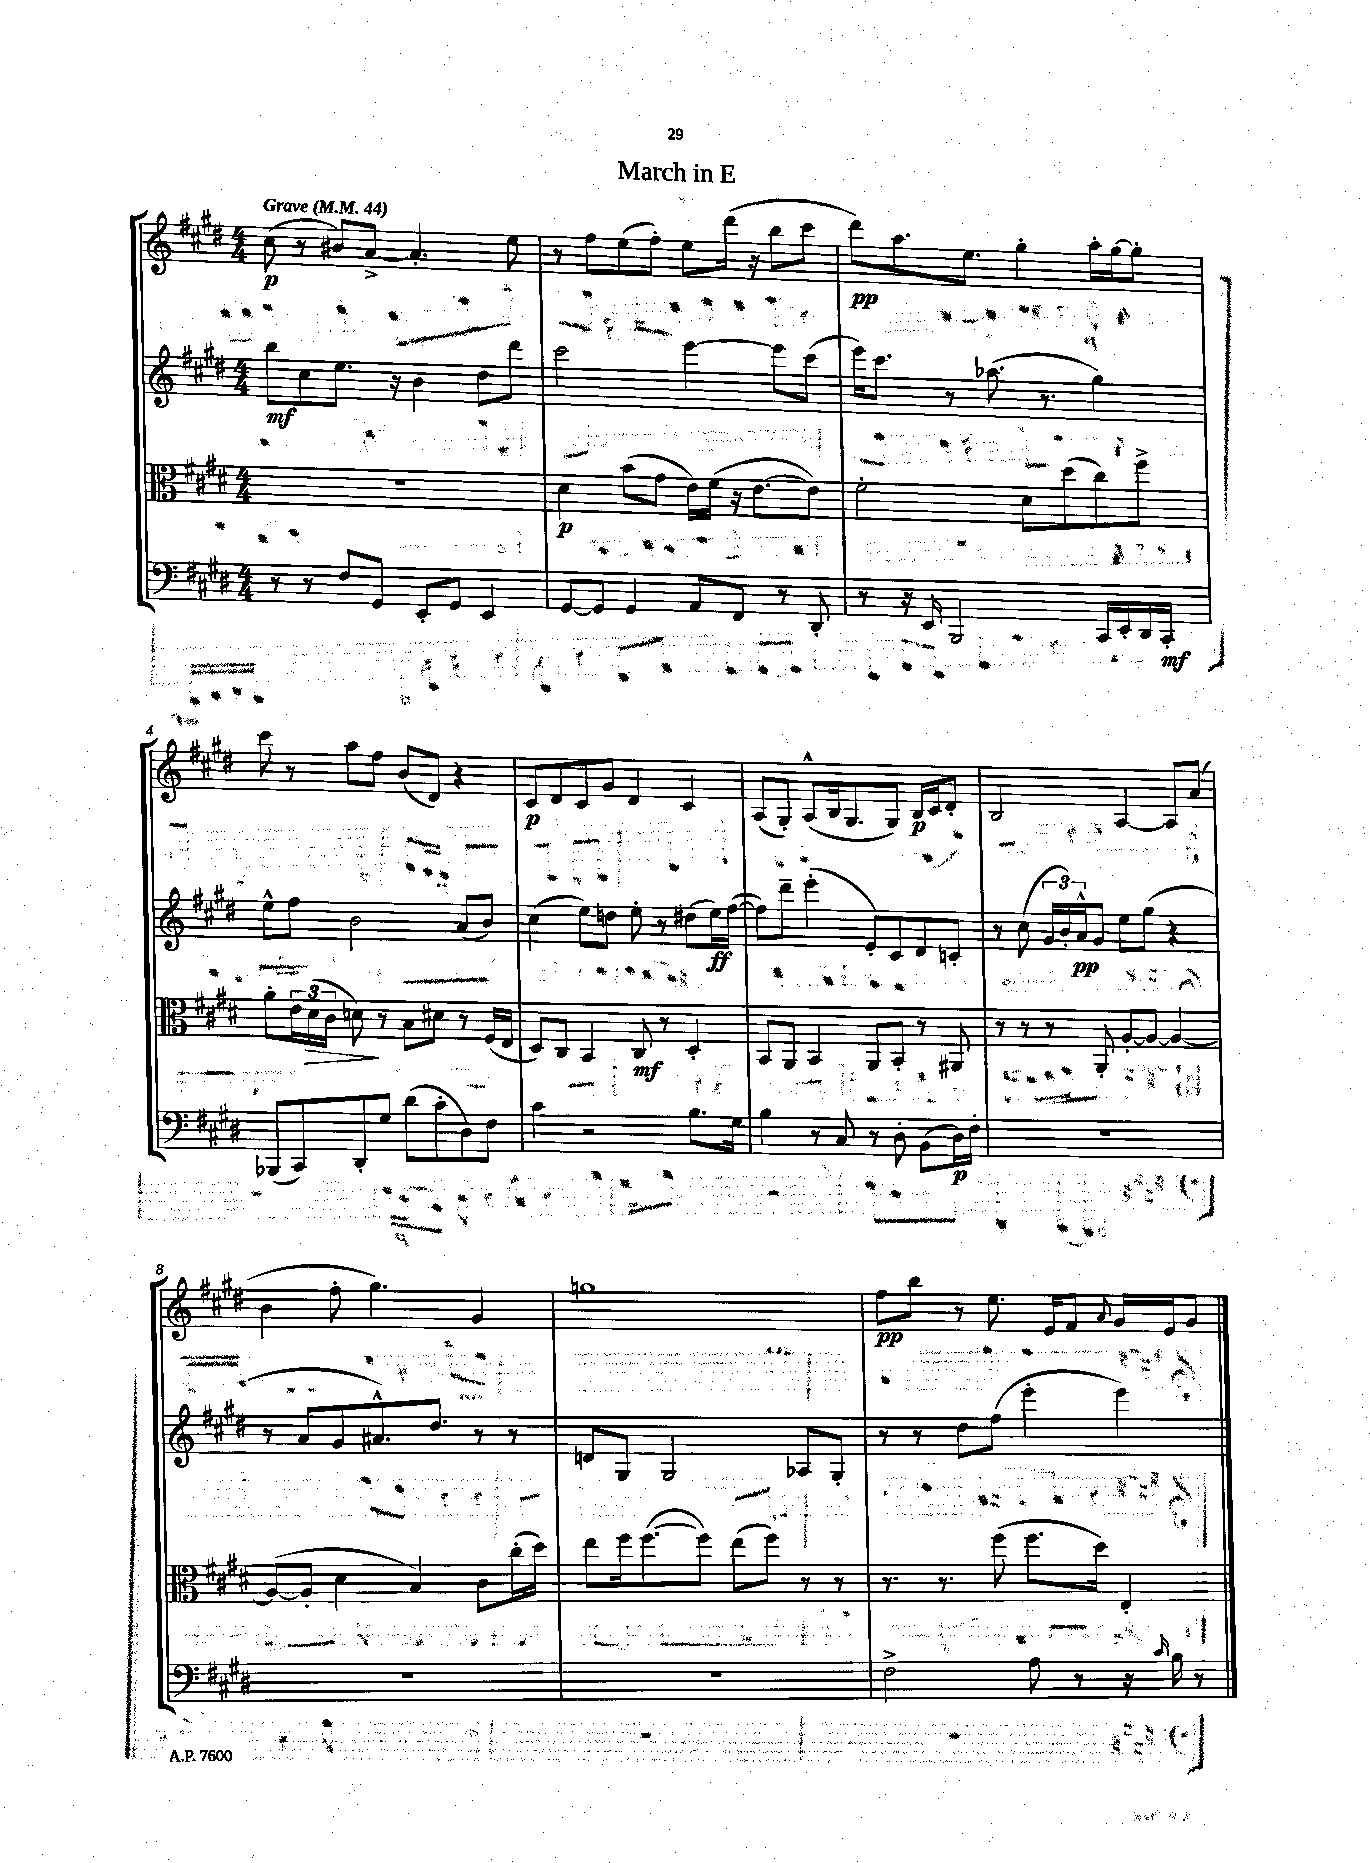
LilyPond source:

\header { title = "March in E" }
<<
\new StaffGroup <<
\new Staff = "s0" {
    \clef treble \key e \major \numericTimeSignature \time 4/4 \tempo "Grave" 4 = 44
    cis''8\p( r8 bis'8) a'8~-> a'4.-. e''8 |
    r8 fis''8 e''8( fis''8-.) e''8 dis'''16( r16 b''8 cis'''8 |
    dis'''8\pp) a''8. e''8. gis''4-. a''16-. gis''16~ gis''8-. |
    cis'''8 r8 a''8 fis''8 b'8( dis'8) r4 |
    cis'8\p dis'8 cis'8 gis'8 dis'4 cis'4 |
    a8( gis8-.) a8-^( b16 gis8. gis8) b16\p cis'16 dis'8-. |
    b2 a4~ a8 a'8( |
    b'4 fis''8-. gis''4.) gis'4 |
    g''1 |
    fis''8\pp b''8 r8 e''8. e'16 fis'8 \appoggiatura { a'8 } gis'16 e'16 gis'8 \bar "|." |
}
\new Staff = "s1" {
    \clef treble \key e \major \numericTimeSignature \time 4/4
    b''8\mf cis''8 e''8. r16 b'4 dis''8 dis'''8 |
    cis'''2 e'''4~ e'''8 cis'''8( |
    e'''16) cis'''8. r8 aes''8.( r8. gis''4) |
    e''8-^ fis''8 b'2 a'8( b'8) |
    cis''4( e''8) d''8 e''8-. r8 dis''8( e''16\ff) fis''16~( |
    fis''8) dis'''8-- e'''4-.( e'8-.) cis'8 dis'8 c'8-. |
    r8 cis''8( \tuplet 3/2 { gis'16 b'16-.) a'16-^\pp } gis'8 e''8 gis''8( r4 |
    r8 a'8 gis'8 ais'8.-^) dis''8. r8 r8 |
    d'8 gis8 gis2 aes8 gis8-. |
    r8 r8 dis''8 fis''8( e'''4-. e'''4) \bar "|." |
}
\new Staff = "s2" {
    \clef alto \key e \major \numericTimeSignature \time 4/4
    r1 |
    dis'4\p b'8( gis'8 e'16) fis'16( r16 e'8.~ e'8) |
    fis'2-. dis'8 dis''8( cis''8) fis''8-> |
    a'8-. \tuplet 3/2 { e'16 dis'16\>( cis'16 } d'8\!) r8 b8 dis'8 r8 fis16( e16 |
    dis8) cis8 b,4 cis8\mf r8 dis4-. |
    b,8 a,8 b,4 a,8 b,8-. r8 ais,8 |
    r8 r8 r8 a,8-. a8~-. a8~ a4~ |
    a8~( a8-. dis'4 b4) cis'8 cis''16-.( dis''16) |
    e''8 fis''16 fis''8.~( fis''8) e''8( fis''8) r8 r8 |
    r8. r8. fis''8( fis''8. dis''16) e4-. \bar "|." |
}
\new Staff = "s3" {
    \clef bass \key e \major \numericTimeSignature \time 4/4
    r8 r8 fis8 gis,8 e,8-. gis,8 e,4 |
    gis,8~ gis,8 gis,4 a,8 fis,8 r8 dis,8-. |
    r8 r16 e,16 b,,2 cis,16 e,16-. dis,16 cis,16-.\mf |
    bes,,8( cis,8) dis,8-. gis8 dis'8( cis'8-. dis8) fis8 |
    cis'4 r2 b8. gis16 |
    b4 r8 cis8 r8 dis8-. b,8( dis16\p) fis16-. |
    R1 |
    R1 |
    R1 |
    fis2-> a8 r8 r16 \grace { cis'16 } b16 r8 \bar "|." |
}
>>
>>
